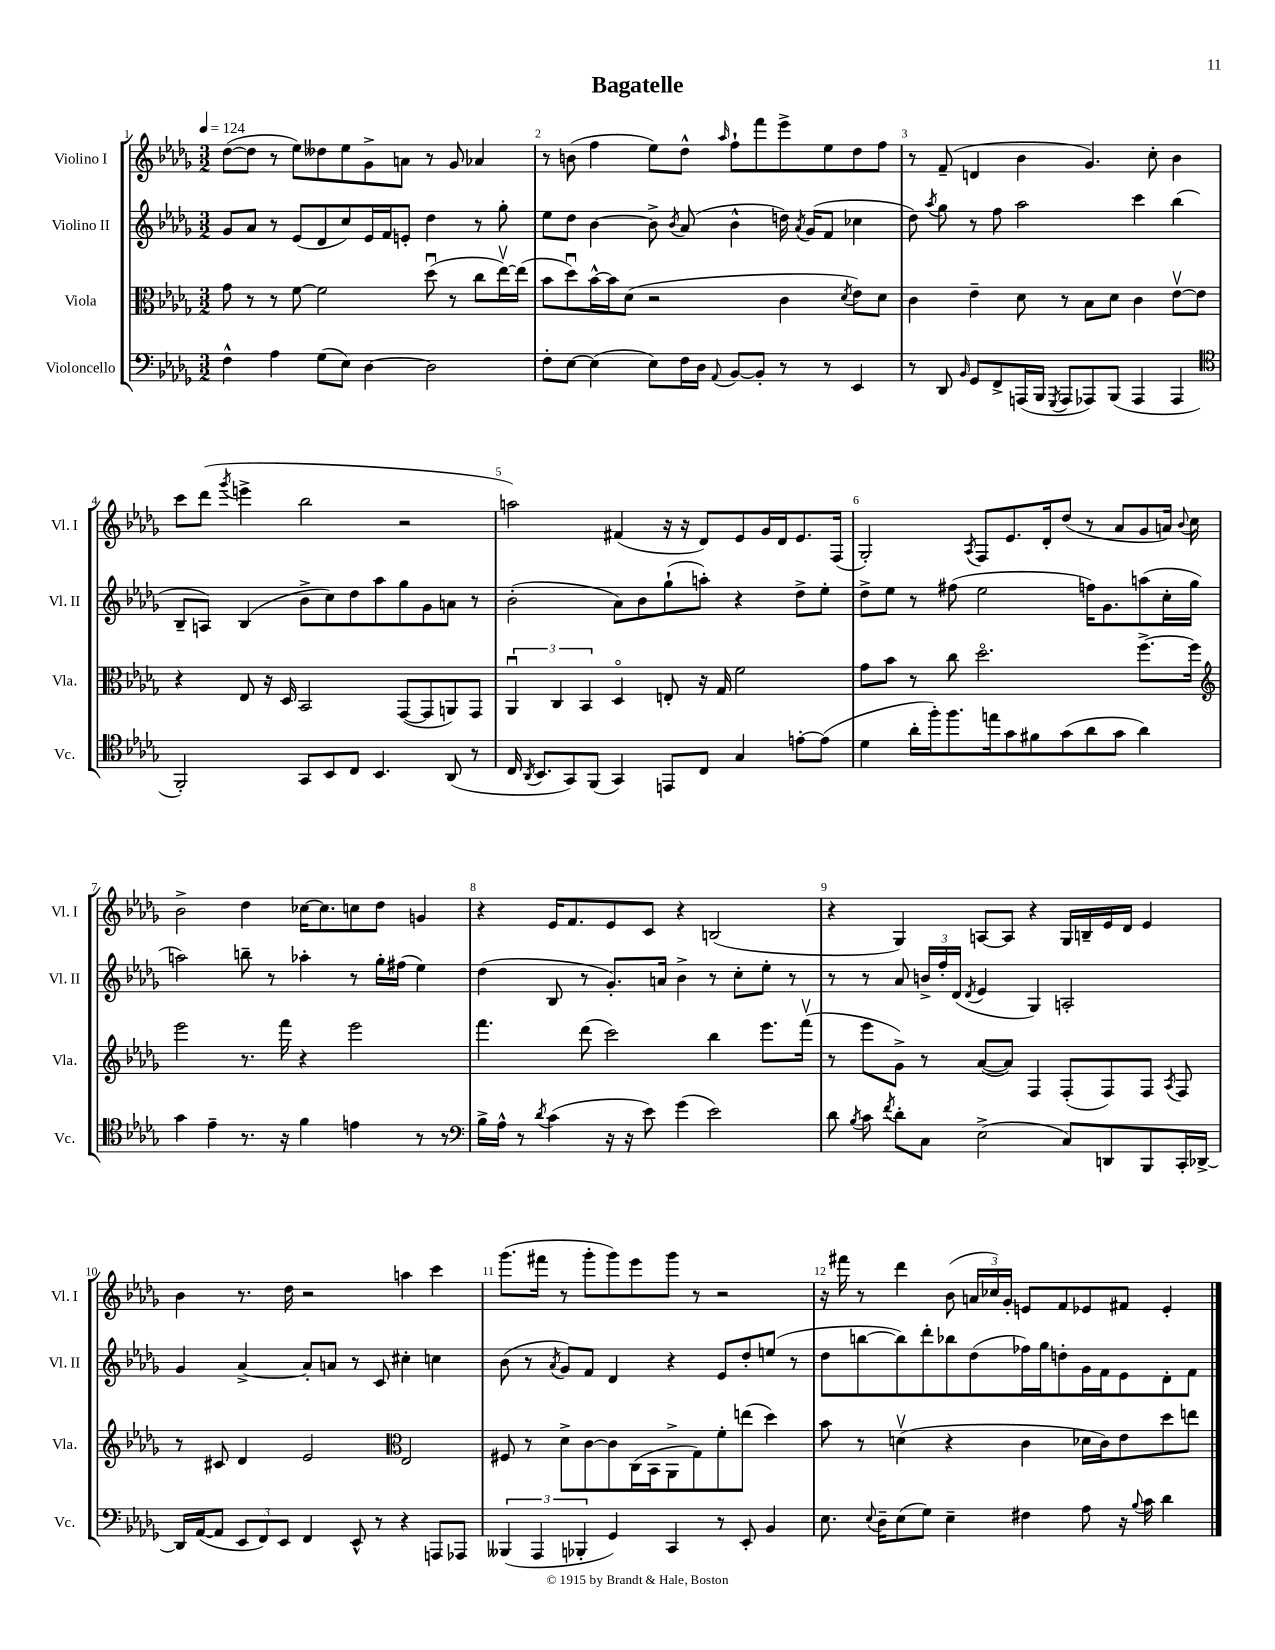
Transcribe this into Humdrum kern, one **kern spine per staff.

**kern	**kern	**kern	**kern
*staff4	*staff3	*staff2	*staff1
*clefF4	*clefC3	*clefG2	*clefG2
*k[b-e-a-d-g-]	*k[b-e-a-d-g-]	*k[b-e-a-d-g-]	*k[b-e-a-d-g-]
*M3/2	*M3/2	*M3/2	*M3/2
*MM124	*MM124	*MM124	*MM124
4F^^\	8g-\	8g-/L	([8dd-\L
.	8r	8a-/J	8dd-\]J
4A-\	8r	8r	8r
.	[8f\	(8e-/L	8ee-\L)
(8G-\L	2f\]	8d-/	8dd--\
8E-\J)	.	8cc/)	8ee-\
[4D-\	.	16e-/L	8g-^\
.	.	16f/J	.
.	.	8e'/J	8a\J
2D-\]	(8dd-u\	4dd-\	8r
.	8r	.	8g-/
.	8cc\L	8r	4a-/
.	[16ee-v\L)	8gg-'\	.
.	(16ee-\]JJ	.	.
=	=	=	=
8F'\L	8b-\L	8ee-\L	8r
[8E-\J	8dd-u\)	8dd-\J	(8b\
(4E-\]	[16b-^^\L	[4b-\	4ff\
.	16b-\]J	.	.
.	(8d-\J	.	.
8E-\L)	2r	8b-^\]	8ee-\L)
.	.	8qb-/	.
16F\L	.	(8a-/	8dd-^^\J
16D-\JJ	.	.	.
8qqAA-/	.	.	16qqaa-/
[8BB-/L	.	4b-^^\	8ff`\L
8BB-'/]J	.	.	8fff\
8r	4c\	16dd\)	8eee-^\
.	.	8qa-/	.
.	.	(16g-/LK	.
8r	.	8f/J	8ee-\
.	8qd-/	.	.
4EE-/	8e-\L)	4cc-\	8dd-\
.	8d-\J	.	8ff\J
=	=	=	=
8r	4c\	8dd-\)	8r
.	.	8qaa-/	.
8DD-/	.	8gg-\	(8f~/
16qqBB-/	.	.	.
8GG-/L	4e-~\	8r	4d/
8FF^/	.	8ff\	.
(16AAA/L	8d-\	2aa-\	4b-\
16BBB-/JJ	.	.	.
8qGGG-/	.	.	.
8AAA/L	8r	.	.
8AAA-/)	8B-\L	.	4.g-/)
(8BBB-/J	8d-\J	.	.
4AAA-/	4c\	4ccc\	.
.	.	.	8cc'\
4AAA-/	[8e-v\L	(4bb-\	4b-\
.	8e-\]J	.	.
=	=	=	=
*clefC4	*	*	*
2FF'/)	4r	8B-~/L	8ccc\L
.	.	8A/J)	(8ddd-\J
.	.	.	8qggg-/
.	8E-/	(4B-/	4eee^\
.	16r	.	.
.	16D-/	.	.
8GG-/L	2BB-/	8b-^\L	2bb-\
8BB-/	.	8cc\)	.
8C/J	.	8dd-\	.
4.BB-/	.	8aa-\	.
.	([8GG-/L	8gg-\	2r
.	8GG-/]	8g-\	.
(8AA-/	8AA/)	8a\J	.
8r	8GG-/J	8r	.
=	=	=	=
16C/	6AA-u/	(2b-'\	2aa\)
8qAA-/	.	.	.
8.BB-/L	.	.	.
.	6C/	.	.
8GG-/)	.	.	.
.	6BB-/	.	.
(8FF/J	.	.	.
4GG-/)	4D-o/	8a-\L)	(4f#/
.	.	8b-\	.
8EE/L	8E'/	(8gg-`\	16r
.	.	.	16r
8C/J	16r	8aa'\J)	8d-/L)
.	16G-/	.	.
4G-/	2f\	4r	8e-/
.	.	.	16g-/L
.	.	.	16d-/J
[8e'\L	.	8dd-^\L	8.e-/
(8e\]J	.	8ee-'\J	.
.	.	.	(16F/Jk
=	=	=	=
4d-\	8g-\L	8dd-^\L	2G-'/)
.	8b-\J	8ee-\J	.
16a-'\LL	8r	8r	.
16ff'\J)	.	.	.
8.ff\	8cc\	(8ff#\	.
.	.	.	8qA-/
.	2.dd-o\	2ee-\	8F/L
16ee\k	.	.	.
8g-\	.	.	8.e-/
8f#\	.	.	.
.	.	.	16d-'/k
(8g-\	.	.	(8dd-/J
8a-\	.	16ff\LK)	8r
.	.	8.g-\	.
8g-\J	.	.	8a-/L
4a-\)	[8.ff^\L	(8aa\	8g-/
.	.	16cc'\L	16a/Jk)
.	.	.	8qqb-/
.	16ff\]Jk	16gg-\JJ	16cc\
=	=	=	=
*	*clefG2	*	*
4g-\	2eee-\	2aa\)	2b-^\
4e-~\	.	.	.
8.r	8.r	8bb~\	4dd-\
.	.	8r	.
16r	16fff\	.	.
4f\	4r	4aa-'\	[16cc-\LK
.	.	.	8.cc-\]
4e\	2eee-\	8r	8cc\
.	.	16gg-'\LL	8dd-\J
.	.	(16ff#\JJ	.
8r	.	4ee-\)	4g/
8r	.	.	.
=	=	=	=
*clefF4	*	*	*
16B-^\LL	4.fff\	(4dd-\	4r
16A-^^\JJ	.	.	.
8r	.	.	.
8qd-/	.	.	.
(4c\	.	8B-/	16e-/LK
.	.	.	8.f/
.	(8ddd-\	8r	.
16r	2ccc\)	8.g-'/L)	8e-/
16r	.	.	.
8e-\)	.	.	8c/J
.	.	16a/Jk	.
(4g-\	.	4b-^\	4r
2e-\)	4bb-\	8r	(2B/
.	.	8cc'\L	.
.	8.eee-\L	8ee-'\J	.
.	.	8r	.
.	(16fffv\Jk	.	.
=	=	=	=
8d-\	8r	8r	4r
8qB-/	.	.	.
8c\	8eee-\L	8r	.
8qf/	.	.	.
8d-'\L	8g-^\J)	8a-/	4G-/)
8C\J	8r	24b^/LL	.
.	.	24ff'/	.
.	.	(24d-/JJ	.
.	.	8qd-/	.
(2E-^\	([8a-/L	4e-/	[8A/L
.	8a-/]J)	.	8A/]J
.	4F/	4G-/)	4r
8C/L)	(8F'/L	2A'/	16G-/LL
.	.	.	16B~/
8DD/	8F/)	.	16e-/
.	.	.	16d-/JJ
8BBB-/	8F/J	.	4e-/
.	8qA-/	.	.
16CC'/L	8F/	.	.
[16DD-^/JJ	.	.	.
=	=	=	=
16DD-/]LL	8r	4g-/	4b-\
([16AA-/J	.	.	.
8AA-/]J	8c#/	.	.
12EE-/L	4d-/	[4a-^/	8.r
12FF/)	.	.	.
12EE-/J	.	.	.
.	.	.	16dd-\
4FF/	2e-/	8a-'/]L	2r
.	.	8a/J	.
8EE-^^/	.	8r	.
8r	.	8c/	.
*	*clefC3	*	*
4r	2E-/	4cc#'\	4aa\
8AAA/L	.	4cc\	4ccc\
8AAA-/J	.	.	.
=	=	=	=
(6BBB--/	8F#/	(8b-\	(8.ggg-\L
.	8r	8r	.
6AAA-/	.	.	.
.	.	.	16fff#\Jk
.	.	8qa-/	.
.	8d-^\L	8g-/L)	8r
6BBB-'/	.	.	.
.	[8c\	8f/J	8ggg-'\L
4GG-/)	8c\]	4d-/	8ggg-\)
.	(16C\L	.	8eee-\
.	16BB-\J	.	.
4CC/	8AA-^\	4r	8ggg-\J
.	8G-\)	.	8r
8r	8f'\	8e-/L	2r
8EE-'/	(8ee\J	8dd-'/	.
4BB-/	4dd-\)	(8ee/J	.
.	.	8r	.
=	=	=	=
8.E-\	8b-\	8dd-\L	16r
.	.	.	16fff#\
.	8r	[8bb\	8r
8qqE-/	.	.	.
16D-~\LK	.	.	.
(8E-\	(4dv\	8bb\])	4ddd-\
8G-\J)	.	8ddd-'\	.
4E-~\	4r	8bb-\	(8b-\
.	.	(8dd-\	24a/LL
.	.	.	24cc-/)
.	.	.	24g-'/JJ
4F#\	4c\	16ff-\L)	8e/L
.	.	16gg-\J	.
.	.	8dd'\	8f/
8A-\	16d-\LL	16g-\L	8e-/
.	16c\J)	16f\J	.
16r	8e-\	8e-\	8f#/J
8qqB-/	.	.	.
16c\	.	.	.
4d-\	8dd-\	8d-'\	4e-'/
.	8ee\J	8f\J	.
==	==	==	==
*-	*-	*-	*-
